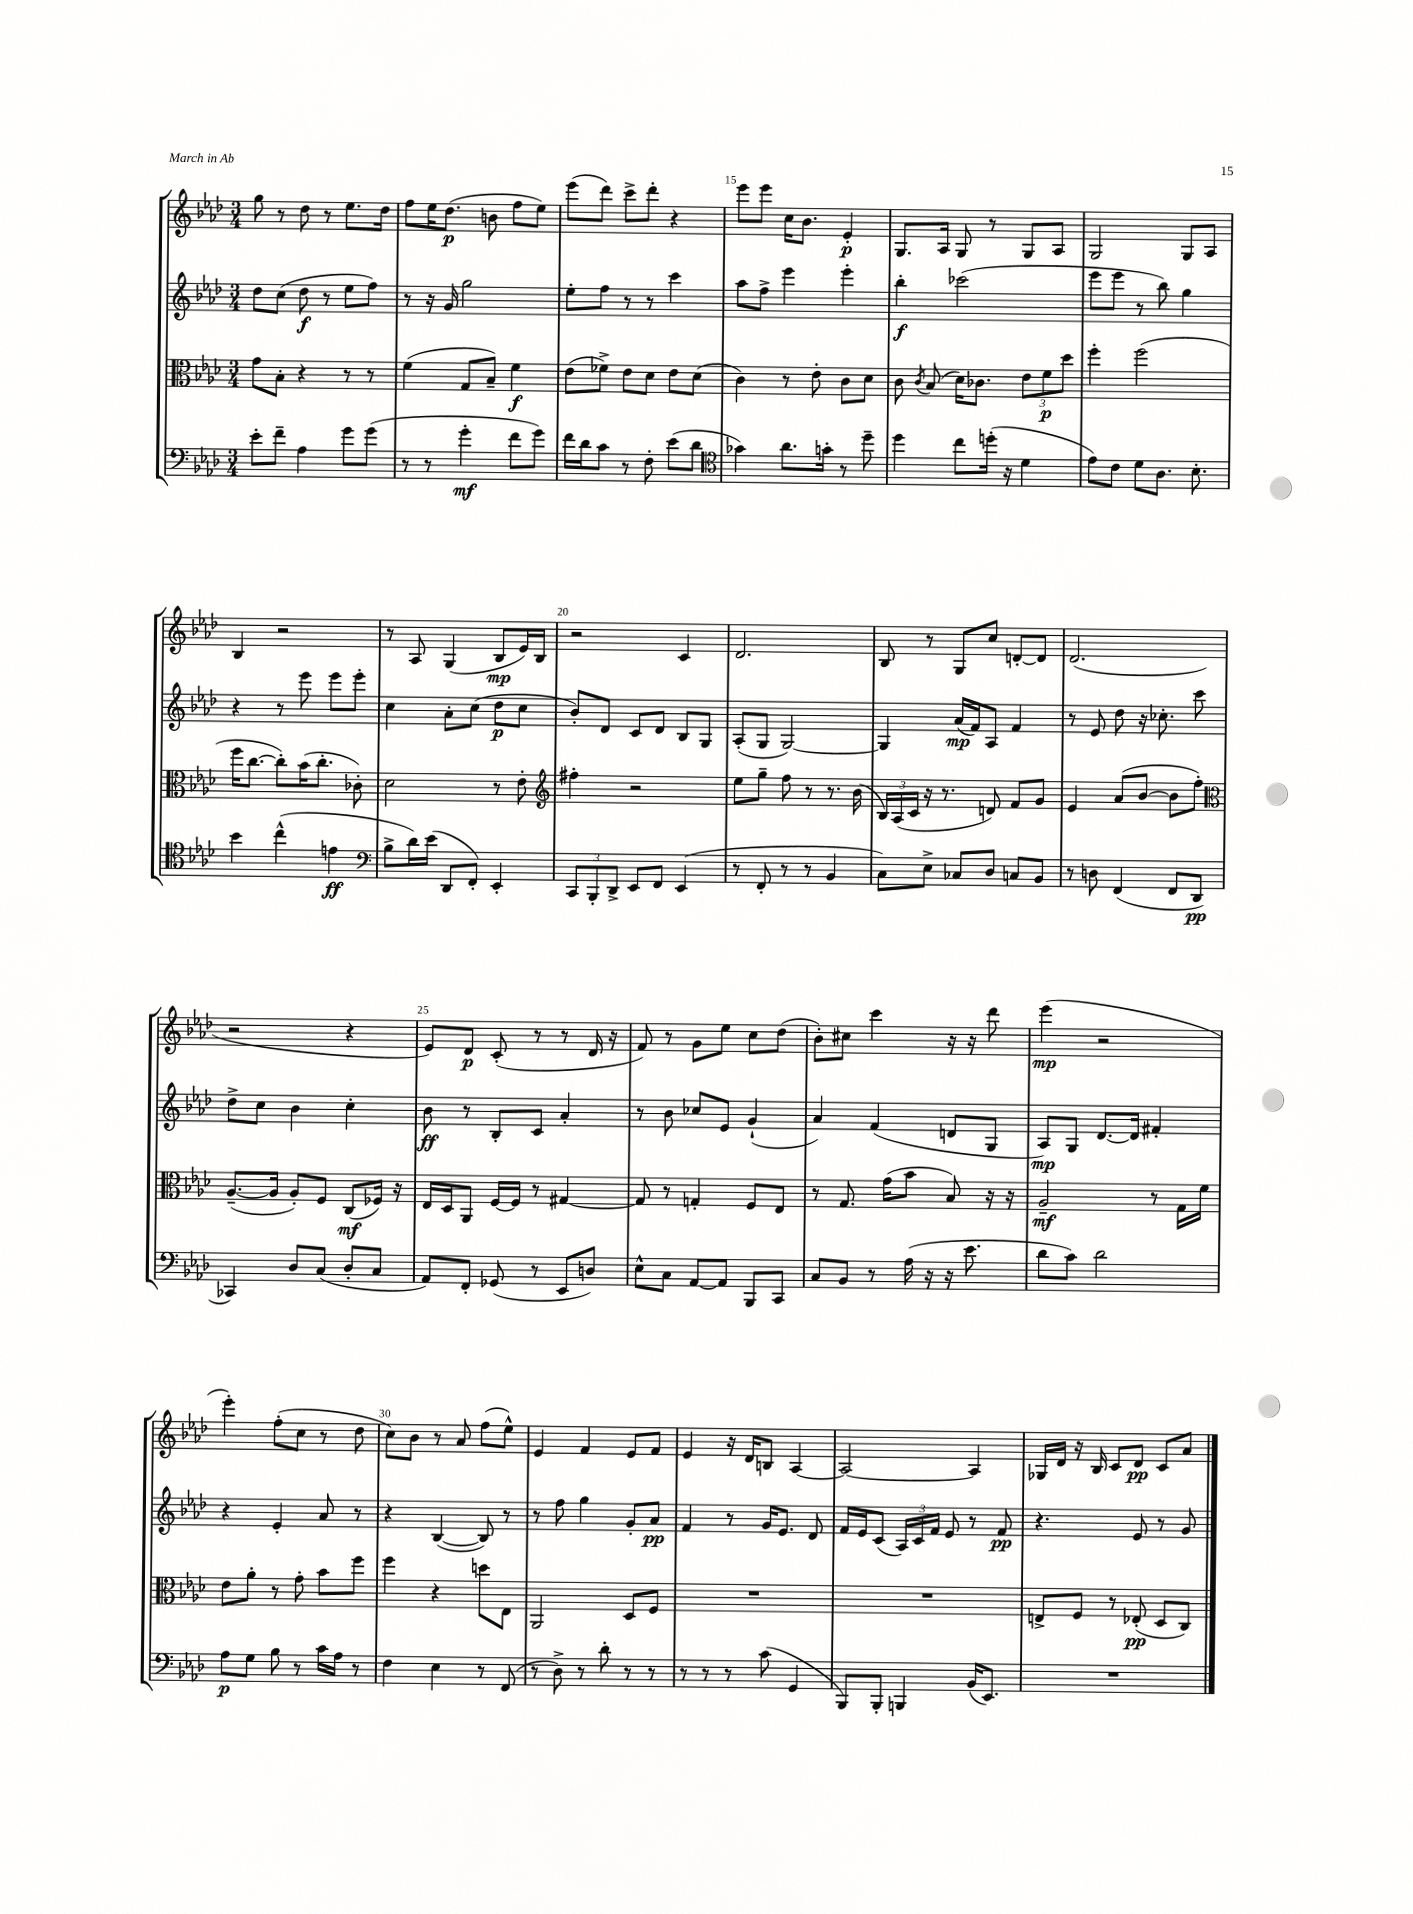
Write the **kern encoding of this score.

**kern	**kern	**kern	**kern
*staff4	*staff3	*staff2	*staff1
*clefF4	*clefC3	*clefG2	*clefG2
*k[b-e-a-d-]	*k[b-e-a-d-]	*k[b-e-a-d-]	*k[b-e-a-d-]
*M3/4	*M3/4	*M3/4	*M3/4
8e-'	8g	8dd-	8gg
8f~	8B-'	(8cc	8r
4A-	4r	8dd-	8dd-
.	.	8r	8r
8g	8r	8ee-	8.ee-
(8g	8r	8ff)	.
.	.	.	16dd-
=	=	=	=
8r	(4f	8r	8ff
8r	.	16r	16ee-
.	.	16g	(8.dd-
4g'	8G	2gg	.
.	8B-~)	.	8b
8f	4f	.	8ff
8g)	.	.	8ee-)
=	=	=	=
16f	(8e-	8ee-'	(8eee-
16d-	.	.	.
8c	8f-^)	8ff	8ddd-)
8r	8e-	8r	8ccc^
8F'	8d-	8r	8ddd-'
(8e-	8e-	4ccc	4r
8d-	(8d-	.	.
=	=	=	=
*clefC4	*	*	*
4g-)	4c)	8aa-	8eee-
.	.	8ff^	8eee-
8.a-	8r	4eee-	16cc
.	.	.	8.b-
.	8e-'	.	.
16g'	.	.	.
8r	8c	4eee-'	4e-'
8dd-~	8d-	.	.
=	=	=	=
4dd-	8c	4bb-'	8.G
.	8qc	.	.
.	(8B-	.	.
.	.	.	16A-
8cc	16d-)	(2ccc-	8G
.	8.c-	.	.
(16dd'	.	.	8r
16r	.	.	.
4d-	12e-	.	8G
.	12f	.	.
.	.	.	8A-
.	12dd-	.	.
=	=	=	=
8e-)	4ff'	8eee-	2G
8c	.	8eee-	.
8d-	(2ff	8r	.
8.A-	.	8bb-)	.
.	.	4gg	8G
8.B-'	.	.	.
.	.	.	8A-
=	=	=	=
4b-	16ff	4r	4B-
.	[8.cc	.	.
(4cc^^	8cc'])	8r	2r
.	(16b-	8eee-	.
.	8.cc'	.	.
4e	.	8eee-	.
.	8c-')	8eee-'	.
=	=	=	=
*clefF4	*	*	*
8B-^	2d-	4cc	8r
16d-)	.	.	8A-
(16e-	.	.	.
8DD-	.	8a-'	(4G
8FF')	.	(8cc	.
4EE-'	8r	8dd-	8B-
.	8e-'	8cc	16e-)
.	.	.	16B-
=	=	=	=
*	*clefG2	*	*
12CC	4ff#'	8b-')	2r
12BBB-'	.	.	.
.	.	8d-	.
12DD-^	.	.	.
8EE-	2r	8c	.
8FF	.	8d-	.
(4EE-	.	8B-	4c
.	.	8G	.
=	=	=	=
8r	8ee-	(8A-'	2.d-
8FF'	8gg~	8G	.
8r	8ff	[2G)	.
8r	8r	.	.
4BB-	8.r	.	.
.	(16b-	.	.
=	=	=	=
8C)	24B-)	4G]	8B-
.	(24A-	.	.
.	24c	.	.
8E-^	16r	.	8r
.	8.r	.	.
8C-	.	(16a-	8G
.	.	16f)	.
8D-	8d)	8A-	8cc
8C	8f	4f	[8d'
8BB-	8g	.	8d]
=	=	=	=
8r	4e-	8r	(2.d-
8D	.	8e-	.
(4FF	(8a-	8dd-	.
.	[8b-	16r	.
.	.	8.cc-'	.
8FF	8b-]	.	.
8DD-	8ff')	8ccc	.
=	=	=	=
*	*clefC3	*	*
4CC-)	([8.A-~	8dd-^	2r
.	.	8cc	.
.	16A-]	.	.
8D-	8A-')	4b-	.
(8C	8F	.	.
8D-'	(8C	4cc'	4r
8C	16F-)	.	.
.	16r	.	.
=	=	=	=
8AA-)	16E-	8b-	8e-)
.	16D-	.	.
8FF'	8AA-	8r	8d-
(8GG-	[16F	8B-'	(8c'
.	16F]	.	.
8r	8r	8c	8r
8EE-	[4G#	4a-'	8r
8D)	.	.	16d-
.	.	.	16r
=	=	=	=
8E-^^	8G#]	8r	8f)
8C	8r	8b-	8r
[8AA-	4G'	8cc-	8g
8AA-]	.	8e-	8ee-
8BBB-	8F	(4g`	8cc
8CC	8E-	.	(8dd-
=	=	=	=
8C	8r	4a-)	8b-')
8BB-	8.G	.	8cc#
8r	.	(4f	4ccc
.	(16g	.	.
(16A-	8b-	.	.
16r	.	.	.
16r	8B-)	8d	16r
8.e-	.	.	16r
.	16r	8G	8ddd-
.	16r	.	.
=	=	=	=
8d-	2A-~	8A-)	(4eee-
8c)	.	8G	.
2d-	.	[8.d-	2r
.	.	16d-]	.
.	8r	4f#'	.
.	16G	.	.
.	16f	.	.
=	=	=	=
8A-	8e-	4r	4eee-')
8G	8a-'	.	.
8B-	8r	4e-'	(8ff'
8r	8g'	.	8cc
16c	8b-	8a-	8r
16A-	.	.	.
8r	8ff	8r	8dd-
=	=	=	=
4F	4ff	4r	8cc)
.	.	.	8b-
4E-	4r	([4B-	8r
.	.	.	8a-
8r	8dd	8B-])	(8ff
(8FF	8E-	8r	8ee-^^)
=	=	=	=
8r	2AA-	8r	4e-
8D-^)	.	8ff	.
8r	.	4gg	4f
8d-'	.	.	.
8r	8D-	8g'	8e-
8r	8F	8a-	8f
=	=	=	=
8r	2.r	4f	4e-
8r	.	.	.
8r	.	8r	16r
.	.	.	16d-
(8c	.	16g	8B
.	.	8.e-	.
4GG	.	.	[4A-
.	.	8d-	.
=	=	=	=
8BBB-)	2.r	16f	2A-_
.	.	16e-	.
8BBB-'	.	(8c	.
4BBB	.	24A-)	.
.	.	24c	.
.	.	24f	.
.	.	8e-	.
(16BB-	.	8r	4A-]
8.EE-)	.	.	.
.	.	8f	.
=	=	=	=
2.r	8E^	4.r	16G-
.	.	.	16d-
.	8F	.	16r
.	.	.	16B-
.	8r	.	8c
.	(8E-'	8e-	8d-
.	8D-	8r	8c
.	8C)	8g	8a-
==	==	==	==
*-	*-	*-	*-
